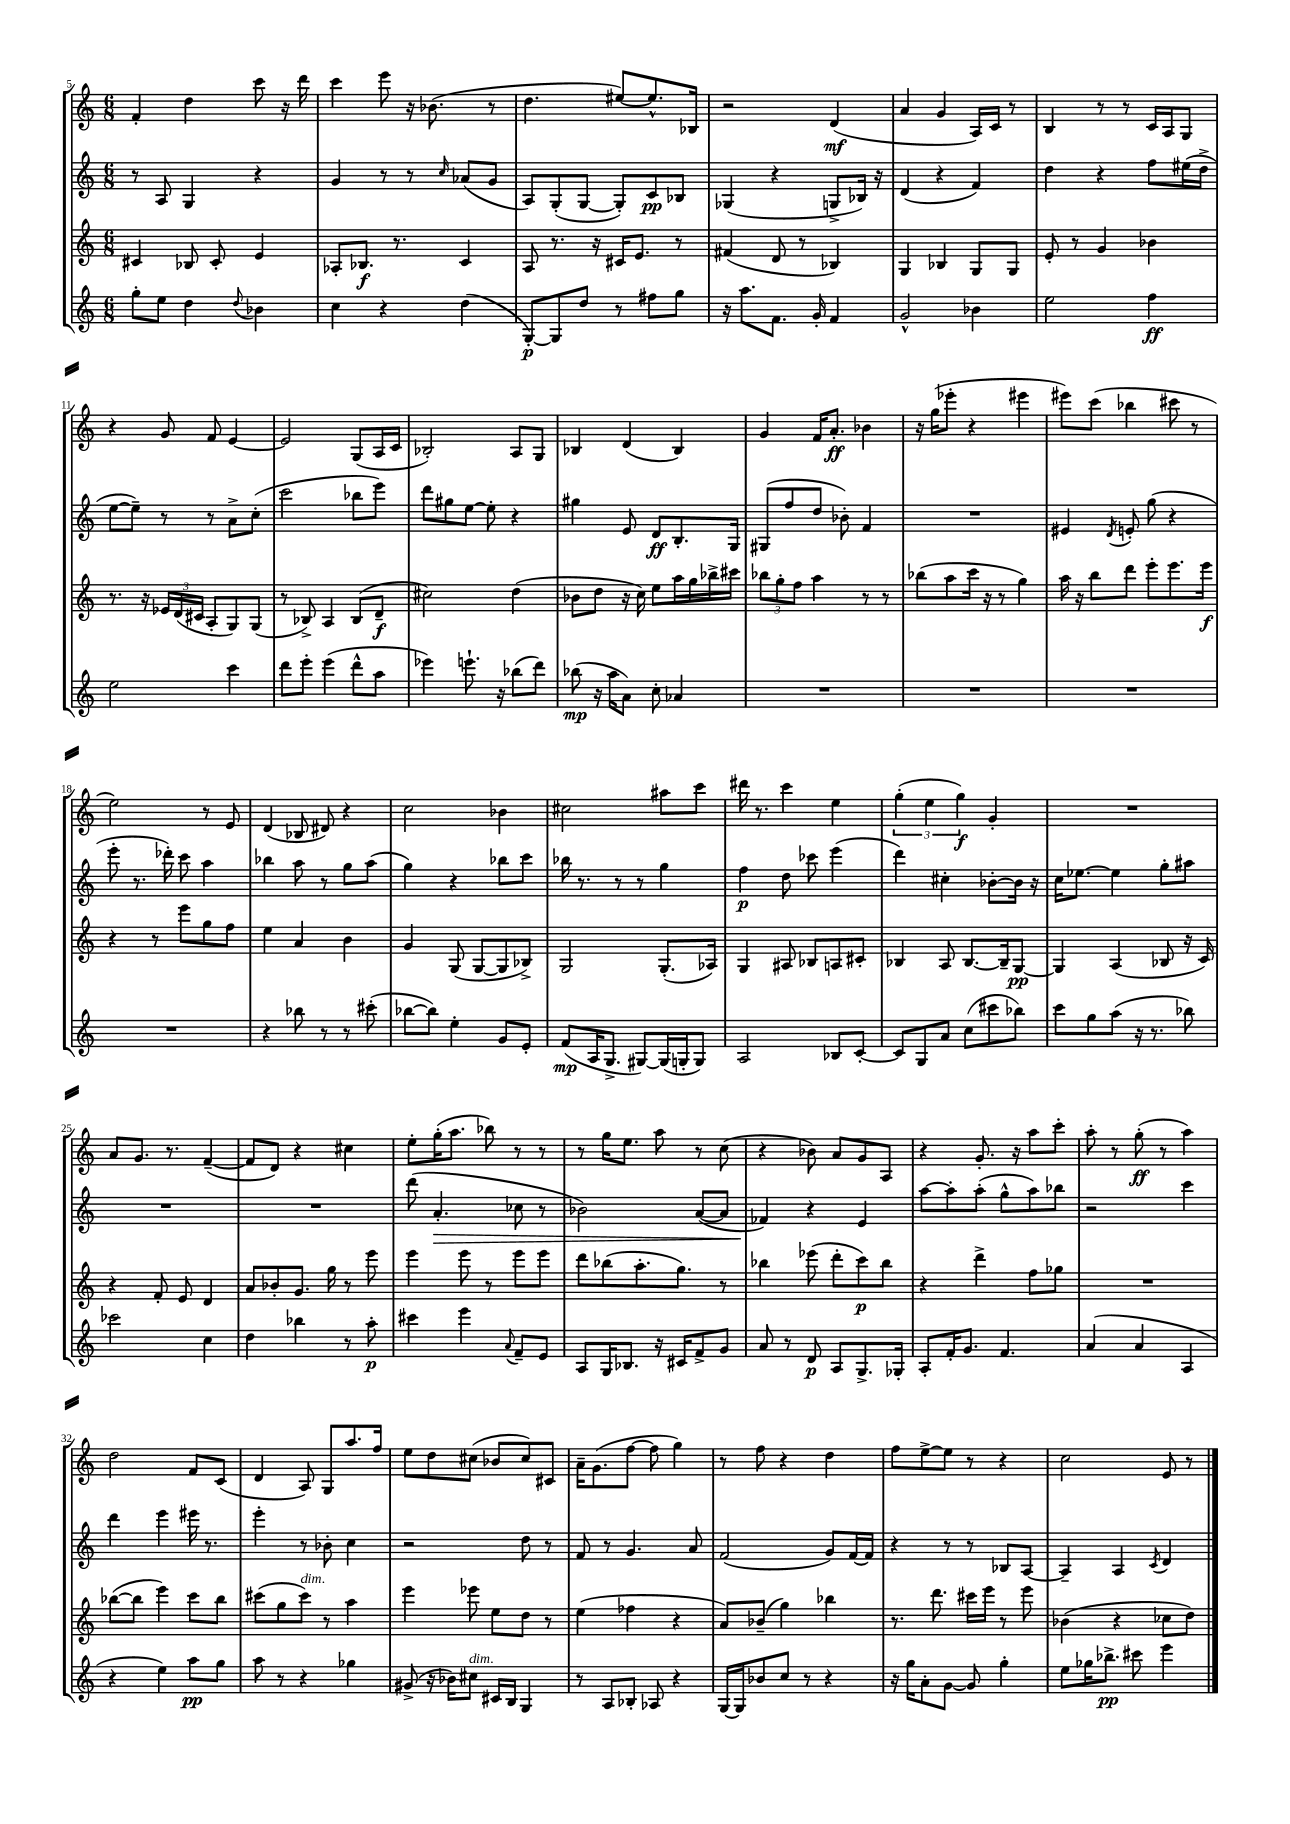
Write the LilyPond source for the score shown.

<<
\new StaffGroup <<
\new Staff = "s0" {
    \clef treble \key c \major \numericTimeSignature \time 6/8
    f'4-. d''4 c'''8 r16 d'''16 |
    c'''4 e'''8 r16 bes'8.( r8 |
    d''4. eis''8~) eis''8.-^ bes16 |
    r2 d'4\mf( |
    a'4 g'4 a16) c'16 r8 |
    b4 r8 r8 c'16 a16 g8 |
    r4 g'8 f'8 e'4~ |
    e'2 g8( a16 c'16 |
    bes2-.) a8 g8 |
    bes4 d'4( bes4) |
    g'4 f'16 a'8.-.\ff bes'4 |
    r16 g''16( ees'''8-. r4 eis'''4 |
    eis'''8) c'''8( bes''4 cis'''8 r8 |
    e''2) r8 e'8 |
    d'4( bes8 dis'8) r4 |
    c''2 bes'4 |
    cis''2 ais''8 c'''8 |
    dis'''16 r8. c'''4 e''4 |
    \tuplet 3/2 { g''4-.( e''4 g''4\f) } g'4-. |
    R2. |
    a'8 g'8. r8. f'4~--( |
    f'8 d'8) r4 cis''4 |
    e''8-. g''16-.( a''8. bes''8) r8 r8 |
    r8 g''16 e''8. a''8 r8 c''8( |
    r4 bes'8) a'8 g'8 a8 |
    r4 g'8.-. r16 a''8 c'''8-. |
    a''8-. r8 g''8-.\ff( r8 a''4) |
    d''2 f'8 c'8( |
    d'4 a8) g8 a''8. f''16 |
    e''8 d''8 cis''8( bes'8 cis''8) cis'8 |
    a'16-- g'8.( f''8~ f''8 g''4) |
    r8 f''8 r4 d''4 |
    f''8 e''8~-> e''8 r8 r4 |
    c''2 e'8 r8 \bar "|." |
}
\new Staff = "s1" {
    \clef treble \key c \major \numericTimeSignature \time 6/8
    r8 a8 g4 r4 |
    g'4 r8 r8 \grace { c''16 } aes'8( g'8 |
    a8) g8-.( g8~ g8-.) c'8\pp bes8 |
    ges4( r4 g8-> bes16) r16 |
    d'4( r4 f'4) |
    d''4 r4 f''8 eis''16( d''16-> |
    e''8~ e''8--) r8 r8 a'8-> c''8-.( |
    c'''2 bes''8 e'''8) |
    d'''8 gis''8 e''8~ e''8-. r4 |
    gis''4 e'8 d'8\ff b8.-. g16 |
    gis8( f''8 d''8 bes'8-.) f'4 |
    R2. |
    eis'4 \acciaccatura { d'8 } e'8-. g''8( r4 |
    e'''8-. r8. des'''16-.) c'''8 a''4 |
    bes''4 a''8 r8 g''8 a''8( |
    g''4) r4 bes''8 c'''8 |
    bes''16 r8. r8 r8 g''4 |
    f''4\p d''8 ces'''8 e'''4( |
    d'''4) cis''4-. bes'8~-. bes'16 r16 |
    c''16 ees''8.~ ees''4 g''8-. ais''8 |
    R2. |
    R2. |
    d'''8( a'4.-.\> ces''8 r8 |
    bes'2) a'8~( a'8 |
    fes'4\!) r4 e'4 |
    a''8~ a''8-. a''8-.( g''8-^ a''8) bes''8 |
    r2 c'''4 |
    d'''4 e'''4 eis'''16 r8. |
    e'''4-. r8 bes'8-. c''4 |
    r2 d''8 r8 |
    f'8 r8 g'4. a'8 |
    f'2( g'8) f'16~ f'16 |
    r4 r8 r8 bes8 a8~ |
    a4-- a4 \acciaccatura { c'8 } d'4 \bar "|." |
}
\new Staff = "s2" {
    \clef treble \key c \major \numericTimeSignature \time 6/8
    cis'4 bes8 cis'8-. e'4 |
    aes8-. bes8.\f r8. c'4 |
    a8 r8. r16 cis'16 e'8. r8 |
    fis'4( d'8 r8 bes4) |
    g4 bes4 g8 g8 |
    e'8-. r8 g'4 bes'4 |
    r8. r16 \tuplet 3/2 { ees'16 d'16( cis'16 } a8-. g8) g8( |
    r8 bes8->) a4 bes8( d'8--\f |
    cis''2) d''4( |
    bes'8 d''8 r16 c''16) e''8 a''16 g''16 bes''16-> cis'''16 |
    \tuplet 3/2 { bes''8 g''8-. f''8 } a''4 r8 r8 |
    bes''8( a''8 c'''16 r16 r8 g''4) |
    a''16 r16 b''8 d'''8 e'''8-. e'''8. e'''16\f |
    r4 r8 e'''8 g''8 f''8 |
    e''4 a'4 b'4 |
    g'4 g8( g8~ g8 bes8->) |
    g2 g8.-.( aes16) |
    g4 ais8 bes8 a8 cis'8-. |
    bes4 a8 bes8.~ bes16-- g8~\pp |
    g4 a4( bes8 r16 c'16) |
    r4 f'8-. e'8 d'4 |
    a'8 bes'8-. g'8. g''16 r8 e'''8 |
    e'''4 e'''8 r8 e'''8 e'''8 |
    d'''8 bes''8( a''8.-. g''8.) r8 |
    bes''4 ees'''8( d'''8-. c'''8\p) bes''8 |
    r4 d'''4-> f''8 ges''8 |
    R2. |
    bes''8~( bes''8 e'''4) c'''8 bes''8 |
    cis'''8( g''8 cis'''8^\markup { \italic "dim." }) r8 a''4 |
    e'''4 ees'''8 e''8 d''8 r8 |
    e''4( fes''4 r4 |
    a'8) bes'8--( g''4) bes''4 |
    r8. d'''8. cis'''16 e'''16 r8 e'''8 |
    bes'4( r4 ces''8 d''8) \bar "|." |
}
\new Staff = "s3" {
    \clef treble \key c \major \numericTimeSignature \time 6/8
    g''8-. e''8 d''4 \appoggiatura { d''8 } bes'4 |
    c''4 r4 d''4( |
    g8~-.\p) g8 d''8 r8 fis''8 g''8 |
    r16 a''8. f'8. g'16-. f'4 |
    g'2-^ bes'4 |
    e''2 f''4\ff |
    e''2 c'''4 |
    d'''8 e'''8-. e'''4( d'''8-^ a''8 |
    ees'''4) e'''8.-! r16 bes''8( d'''8) |
    bes''8\mp( r16 a''16 a'8) c''8-. aes'4 |
    R2. |
    R2. |
    R2. |
    R2. |
    r4 bes''8 r8 r8 cis'''8-.( |
    bes''8~ bes''8) e''4-. g'8 e'8-. |
    f'8\mp( a16 g8.-> gis8~) gis16( g16-. g8) |
    a2 bes8 c'8~-. |
    c'8 g8 a'8 c''8( cis'''8 bes''8) |
    c'''8 g''8 a''8( r16 r8. bes''8) |
    ces'''2 c''4 |
    d''4 bes''4 r8 a''8-.\p |
    cis'''4 e'''4 \appoggiatura { a'8 } f'8-- e'8 |
    a8 g16 bes8. r16 cis'16 f'8-> g'8 |
    a'8 r8 d'8\p a8 g8.-> ges16-. |
    a8-. f'16-. g'8. f'4. |
    a'4( a'4 a4 |
    r4 e''4) a''8\pp g''8 |
    a''8 r8 r4 ges''4 |
    gis'8->( r16 bes'16) cis''8^\markup { \italic "dim." } cis'16 b16 g4 |
    r8 a8 bes8-. aes8 r4 |
    g16~ g16 bes'8 c''8 r8 r4 |
    r16 g''16 a'8-. g'8~ g'8 g''4-. |
    e''8 ges''16 bes''8.->\pp cis'''8 e'''4 \bar "|." |
}
>>
>>
\layout { \context { \Score currentBarNumber = #5 } }
